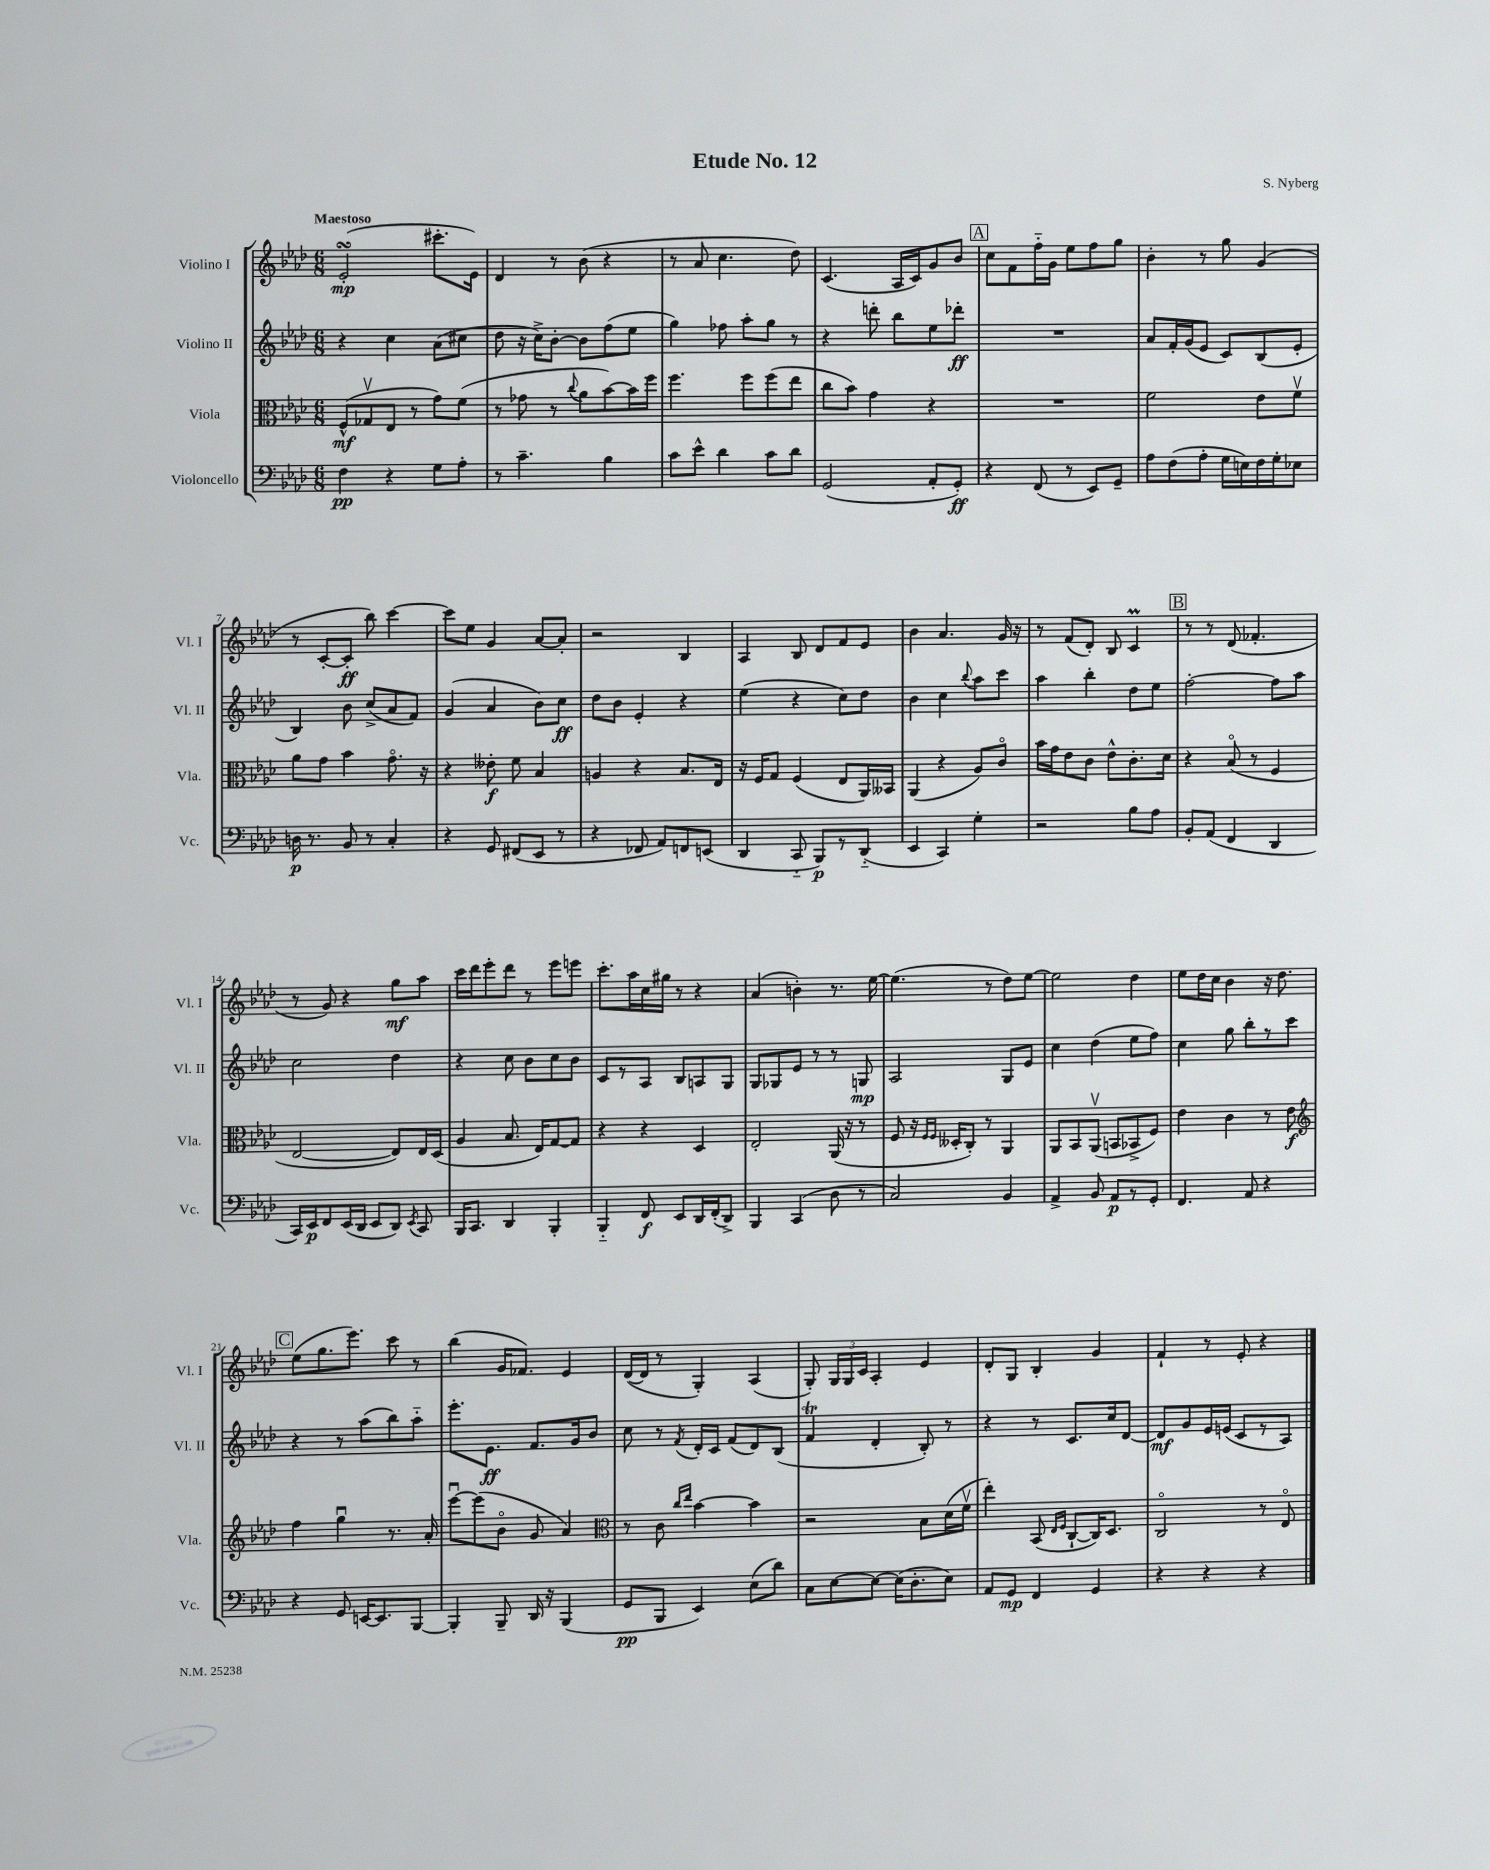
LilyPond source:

\header { title = "Etude No. 12" composer = "S. Nyberg" }
<<
\new StaffGroup <<
\new Staff = "s0" \with { instrumentName = "Violino I" shortInstrumentName = "Vl. I" } {
    \clef treble \key aes \major \numericTimeSignature \time 6/8 \tempo "Maestoso"
    \autoBeamOff ees'2-.\turn\mp( cis'''8.[-. ees'16]) |
    des'4 r8 bes'8( r4 |
    r8 aes'8 c''4. des''8) |
    c'4.( aes16[ c'16) g'8 bes'8] |
    \mark \markup { \box "A" } c''8[ f'8 f''16-_ g'16] ees''8[ f''8 g''8] |
    bes'4-. r8 g''8 g'4( |
    r8 c'8[~-. c'8]-.\ff bes''8) c'''4~ |
    c'''8[ ees''8] g'4 aes'8[~ aes'8]-. |
    r2 bes4 |
    aes4 bes8 des'8[ f'8 ees'8] |
    bes'4 aes'4. g'16 r16 |
    r8 f'8[( des'8]-.) bes8 c'4\prall |
    \mark \markup { \box "B" } r8 r8 des'8( fes'4.-. |
    r8 g'8) r4 g''8[\mf aes''8] |
    c'''16[ des'''16 ees'''8-. des'''8] r8 ees'''8[ e'''8] |
    c'''8.[-. aes''16 c''16 gis''16] r8 r4 |
    aes'4( b'4-.) r8. ees''16~ |
    ees''4.( r8 des''8[) ees''8]~ |
    ees''2 des''4 |
    ees''8[ des''16 c''16] bes'4 r16 des''8. |
    \mark \markup { \box "C" } ees''8[( g''8. ees'''8.]) c'''8 r8 |
    bes''4( g'16[ fes'8.]) ees'4 |
    des'16[~( des'16] r8 g4-.) aes4( |
    g8-.) \tuplet 3/2 { g16[ g16 c'16] } aes4-. ees'4 |
    des'8[-. g8] bes4-. g'4 |
    f'4-! r8 ees'8-. r4 \bar "|." |
}
\new Staff = "s1" \with { instrumentName = "Violino II" shortInstrumentName = "Vl. II" } {
    \clef treble \key aes \major \numericTimeSignature \time 6/8
    \autoBeamOff r4 c''4 aes'8[( cis''8] |
    des''8 r16 c''16[->) bes'8]~-. bes'8[ f''8( ees''8] |
    g''4) fes''8 aes''8[-. g''8] r8 |
    r4 d'''8-. bes''8[ ees''8 des'''8]-.\ff |
    \mark \markup { \box "A" } R2. |
    aes'8[ f'16-. g'16( ees'8] c'8[) bes8( ees'8]-. |
    bes4) bes'8 c''8[->( aes'8 f'8]) |
    g'4( aes'4 bes'8[) c''8]\ff |
    des''8[ bes'8] ees'4-. r4 |
    ees''4( r4 c''8[) des''8] |
    bes'4 c''4 \appoggiatura { bes''8 } aes''8[ c'''8] |
    aes''4 bes''4-. des''8[ ees''8] |
    \mark \markup { \box "B" } f''2~-. f''8[ aes''8] |
    c''2 des''4 |
    r4 c''8 bes'8[ c''8 bes'8] |
    c'8[ r8 aes8] bes8[ a8 g8] |
    g8[ ges8 ees'8] r8 r8 g8\mp |
    aes2 g8[ ees'8] |
    c''4 des''4( ees''8[ f''8]) |
    c''4 g''8 bes''8[-. r8 c'''8] |
    \mark \markup { \box "C" } r4 r8 aes''8[( bes''8) aes''8]-_ |
    ees'''8.[-. ees'8.]\ff f'8.[ g'16 bes'8] |
    c''8 r8 \acciaccatura { f'8 } des'16[-. c'16] f'8[( des'8) bes8]( |
    f'4\trill des'4-. bes8-.) r8 |
    r4 r8 c'8.[ c''16 des'8]~ |
    des'8[\mf g'8 ees'16 e'16]( c'8[ r8 aes8]) \bar "|." |
}
\new Staff = "s2" \with { instrumentName = "Viola" shortInstrumentName = "Vla." } {
    \clef alto \key aes \major \numericTimeSignature \time 6/8
    \autoBeamOff f8[-^\mf( ges8\upbow ees8] r8 g'8[) f'8]( |
    r8 ges'8 r8 \appoggiatura { c''8 } aes'8[ bes'8~) bes'16 f''16] |
    f''4. f''8[ f''8( ees''8] |
    c''8[ bes'8]) g'4 r4 |
    \mark \markup { \box "A" } R2. |
    f'2 ees'8[ f'8]\upbow |
    aes'8[ g'8] bes'4 g'8.\flageolet r16 |
    r4 eeses'8-.\f f'8 bes4 |
    a4 r4 bes8.[ ees16] |
    r16 f16[ g8] f4( ees8[ aes,16) beses,16] |
    aes,4( r4 aes8[) c'8]\flageolet |
    bes'16[ g'16 ees'8 c'8] ees'8[-^ c'8.-. des'16] |
    \mark \markup { \box "B" } r4 bes8\flageolet( r8 f4 |
    ees2~ ees8[) ees16 des16]( |
    aes4 bes8. ees16[) g8~ g8] |
    r4 r4 des4 |
    ees2-. aes,16( r16 r8 |
    f8 r16 \grace { f16[ f16] } deses16[-. c8]-.) r8 aes,4 |
    aes,8[ bes,8 aes,8]\upbow( b,8[ bes,8-> f8]) |
    ees'4 c'4 r8 ees'8\f |
    \mark \markup { \box "C" } \clef treble f''4 g''4\downbow r8. aes'16-. |
    ees'''8[~\downbow ees'''8( bes'8]\flageolet g'8 aes'4) |
    \clef alto r8 c'8 \grace { c''16[ ees''16] } bes'4~ bes'4 |
    r2 bes8[ des'16( f'16]\upbow |
    ees''4-.) bes,8( \grace { ees16[ f16] } c8[~-! c16) des8.] |
    c2\flageolet r8 ees8\flageolet \bar "|." |
}
\new Staff = "s3" \with { instrumentName = "Violoncello" shortInstrumentName = "Vc." } {
    \clef bass \key aes \major \numericTimeSignature \time 6/8
    \autoBeamOff f4\pp r4 g8[ aes8]-. |
    r8 c'4.-- bes4 |
    c'8[ ees'8]-^ des'4 c'8[ des'8] |
    g,2( aes,8[-. g,8]-.\ff) |
    \mark \markup { \box "A" } r4 f,8( r8 ees,8[) g,8]-- |
    aes8[ f8( aes8]-. g16[ e16) f16 g16-. ees8] |
    d16\p r8. bes,8 r8 c4-. |
    r4 g,8 fis,8[( ees,8] r8 |
    r4 fes,8 aes,8[) f,8 e,8]( |
    des,4 c,8-_ bes,,8[\p) r8 des,8]-_( |
    ees,4 c,4) g4-. |
    r2 bes8[ aes8] |
    \mark \markup { \box "B" } bes,8[-. aes,8]( f,4 des,4 |
    c,16[) ees,16\p f,8 ees,16( des,16] ees,8[ des,8]) \acciaccatura { ees,8 } c,8 |
    bes,,16[ c,8.] des,4 bes,,4-. |
    bes,,4-_ f,8\f ees,8[ des,16 f,16-.( des,8]->) |
    bes,,4 c,4( des8 r8 |
    c2) bes,4 |
    aes,4-> bes,8 aes,8[\p r8 g,8]-. |
    f,4. aes,8 r4 |
    \mark \markup { \box "C" } r4 g,8 e,16[~ e,8. bes,,8]~ |
    bes,,4-. bes,,8-- des,16 r16 bes,,4( |
    g,8[\pp bes,,8] ees,4) ees8[( des'8]) |
    c8[ ees8~ ees8]~ ees16[( des8.-. ees8]) |
    aes,8[ g,8]\mp f,4 g,4 |
    r4 r4 r4 \bar "|." |
}
>>
>>
